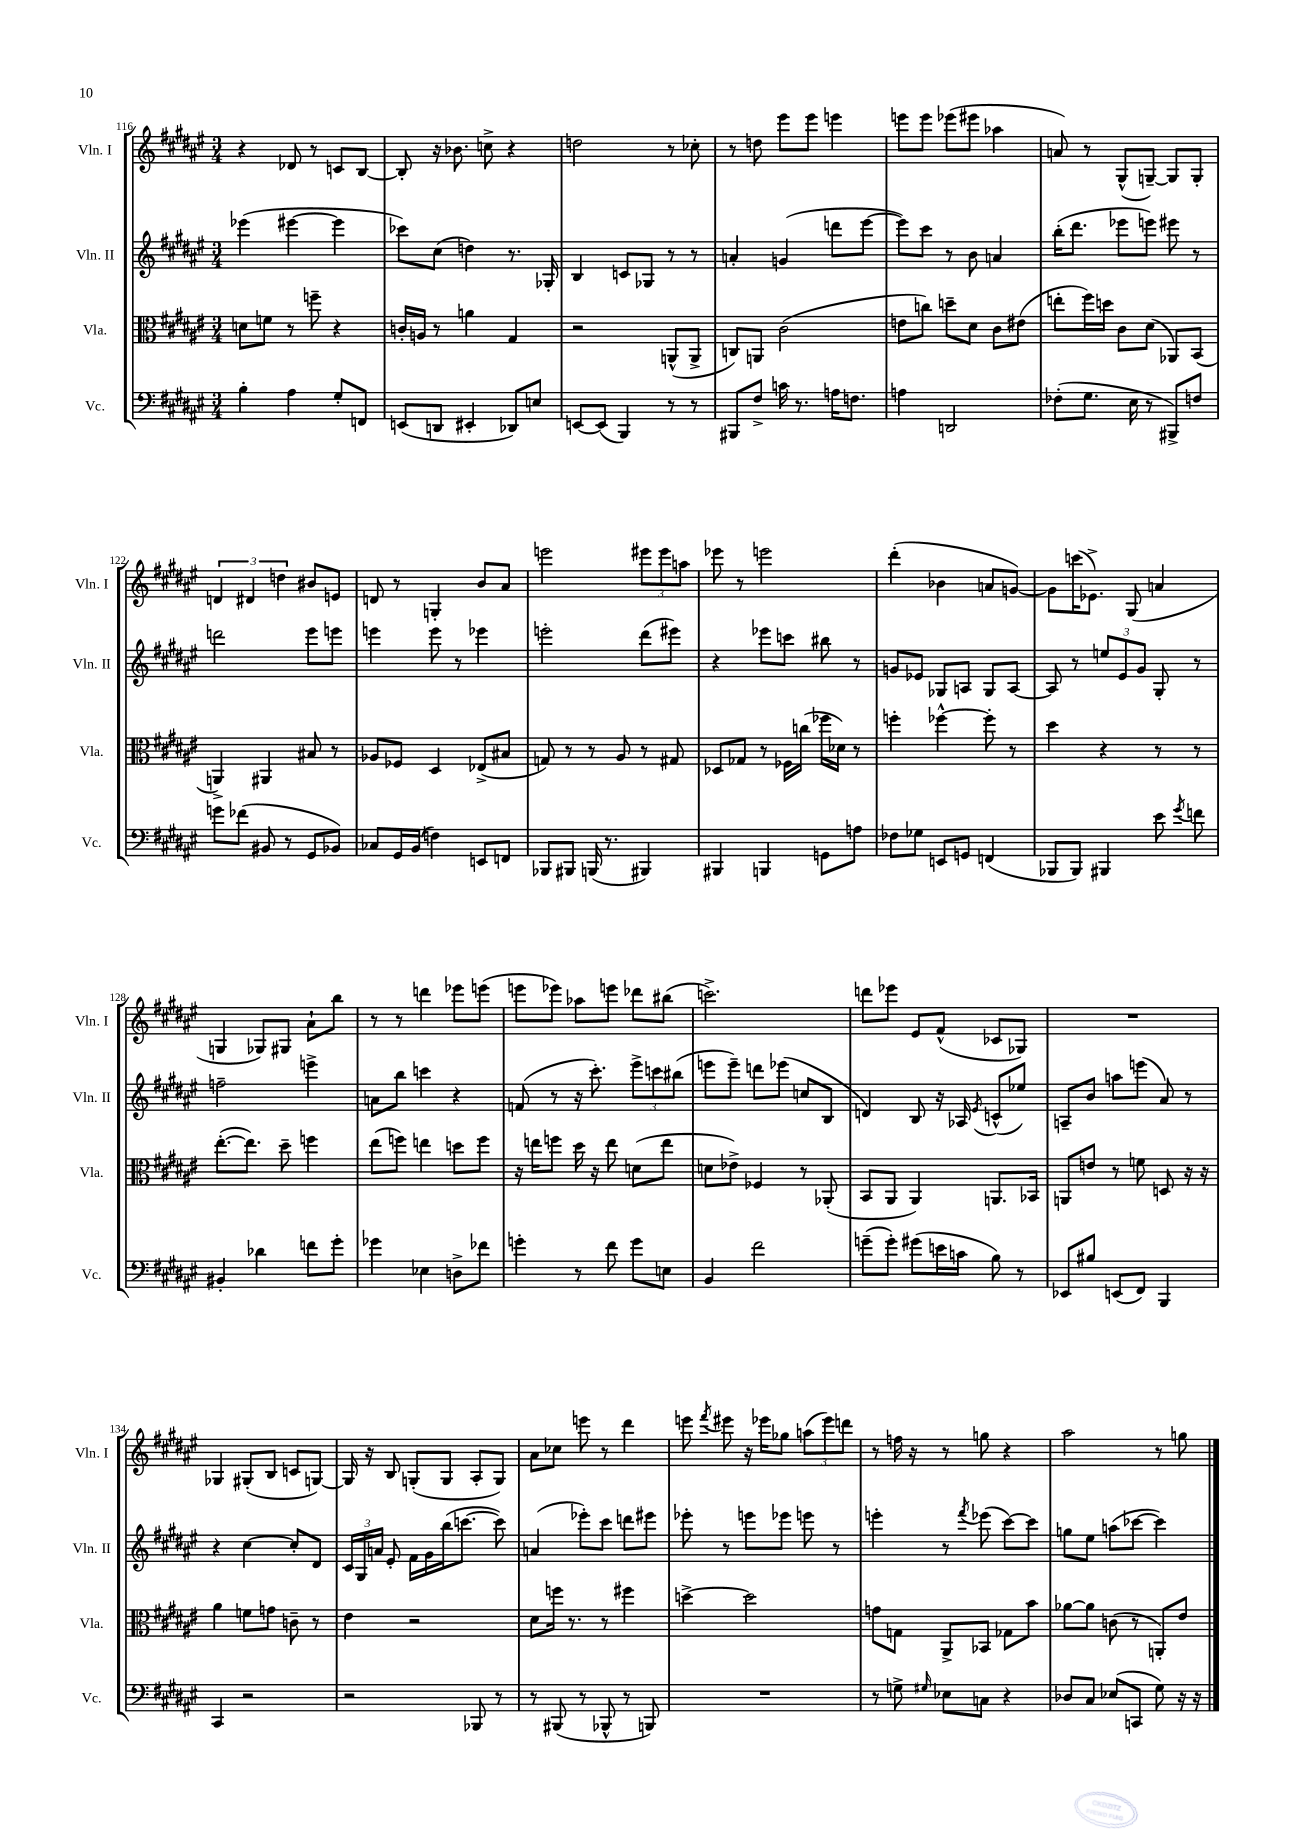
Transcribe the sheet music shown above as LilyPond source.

<<
\new StaffGroup <<
\new Staff = "s0" \with { instrumentName = "Vln. I" shortInstrumentName = "Vln. I" } {
    \clef treble \key fis \major \numericTimeSignature \time 3/4
    \autoBeamOff r4 des'8 r8 c'8[ b8]~ |
    b8-. r16 bes'8. c''8-> r4 |
    d''2 r8 ces''8-. |
    r8 d''8 eis'''8[ eis'''8] e'''4 |
    e'''8[ e'''8] ees'''8[( eis'''8] aes''4 |
    a'8) r8 gis8[-^( g8]~--) g8[ g8]-. |
    \tuplet 3/2 { d'4 dis'4 d''4 } bis'8[ e'8] |
    d'8 r8 g4-. b'8[ ais'8] |
    e'''2 \tuplet 3/2 { eis'''8[ eis'''8 a''8] } |
    ees'''8 r8 e'''2 |
    dis'''4-.( bes'4 a'8[ g'8]~) |
    g'8[ c'''16( ees'8.]->) gis8( a'4 |
    g4 ges8[) gis8] ais'8[-! b''8] |
    r8 r8 d'''4 ees'''8[ e'''8]( |
    e'''8[ ees'''8]) aes''8[ e'''8] des'''8[ bis''8]( |
    c'''2.->) |
    d'''8[ ees'''8] eis'8[ fis'8]-^( ces'8[ ges8]) |
    R2. |
    ges4 gis8[-.( b8] c'8[ g8]~) |
    g16 r16 b8 g8[-.( g8] ais8[-. g8]) |
    ais'8[ ces''8] e'''8 r8 dis'''4 |
    e'''8 \acciaccatura { fis'''8 } eis'''8 r16 ees'''16[ ges''8] \tuplet 3/2 { a''8[( ees'''8) d'''8] } |
    r8 f''16 r16 r8 g''8 r4 |
    ais''2 r8 g''8 \bar "|." |
}
\new Staff = "s1" \with { instrumentName = "Vln. II" shortInstrumentName = "Vln. II" } {
    \clef treble \key fis \major \numericTimeSignature \time 3/4
    \autoBeamOff ees'''4( eis'''4~ eis'''4 |
    ces'''8[) cis''8]( d''4) r8. ges16-. |
    b4 c'8[ ges8] r8 r8 |
    a'4-. g'4( d'''8[ eis'''8]~ |
    eis'''8[) cis'''8] r8 b'8 a'4 |
    b''16[-.( dis'''8.] ees'''8[ e'''8]) eis'''8 r8 |
    d'''2 eis'''8[ e'''8] |
    e'''4 e'''8 r8 ees'''4 |
    e'''2-. dis'''8[( eis'''8]) |
    r4 ees'''8[ c'''8] bis''8 r8 |
    g'8[ ees'8] ges8[ a8] ges8[ a8]~ |
    a8 r8 \tuplet 3/2 { e''8[ eis'8 gis'8] } gis8-. r8 |
    f''2-- e'''4-> |
    a'8[ b''8] c'''4 r4 |
    f'8( r8 r16 cis'''8.-.) \tuplet 3/2 { eis'''8[-> c'''8 bis''8]( } |
    e'''8[ e'''8]--) d'''8[ ees'''8]( c''8[ b8] |
    d'4) b8 r16 aes16 \acciaccatura { eis'8 } c'8[-^( ees''8]) |
    a8[-- b'8] a''8[ e'''8]( ais'8) r8 |
    r4 cis''4~ cis''8[-. dis'8] |
    \tuplet 3/2 { cis'16[ gis16 a'16] } eis'8-. fis'16[ gis'16 b''16( c'''8.]~ c'''8) |
    a'4( ees'''8[-.) cis'''8] d'''8[ eis'''8] |
    ees'''8-. r8 e'''8[ ees'''8] e'''8 r8 |
    e'''4-. r8 \acciaccatura { fis'''8 } ees'''8( cis'''8[~) cis'''8] |
    g''8[ eis''8] a''8[( ces'''8]~ ces'''4) \bar "|." |
}
\new Staff = "s2" \with { instrumentName = "Vla." shortInstrumentName = "Vla." } {
    \clef alto \key fis \major \numericTimeSignature \time 3/4
    \autoBeamOff d'8[ f'8] r8 f''8-- r4 |
    c'16[-. a16] r8 a'4 gis4 |
    r2 a,8[-^( a,8]-> |
    c8[) a,8] cis'2( |
    e'8[ c''8]) d''8[-- dis'8] cis'8[ eis'8]( |
    e''8[-. fis''16) d''16] cis'8[ dis'8]( aes,8[) b,8]( |
    a,4->) ais,4 bis8 r8 |
    aes8[ fes8] dis4 ees8[->( bis8] |
    g8) r8 r8 ais8 r8 gis8 |
    des8[ ges8] r8 fes16[ c''16]( fes''16[ des'16]) r8 |
    f''4-. fes''4~-^ fes''8-. r8 |
    dis''4 r4 r8 r8 |
    eis''8.[~-.( eis''8.]) dis''8-- f''4 |
    eis''8[( f''8]) e''4 d''8[ f''8] |
    r16 e''16[ f''8] dis''16 r16 e''8 d'8[( e''8] |
    d'8[ ees'8]->) fes4 r8 aes,8-.( |
    b,8[ ais,8] ais,4) a,8.[ bes,16] |
    a,8[ e'8] r8 f'8 d8 r16 r16 |
    ais'4 f'8[ g'8] c'8-- r8 |
    eis'4 r2 |
    dis'8[ f''16] r8. r8 fis''4 |
    d''4~-> d''2 |
    g'8[ g8] ais,8[-> bes,8] ges8[ b'8] |
    aes'8[~ aes'8] c'8( r8 a,8[-.) eis'8] \bar "|." |
}
\new Staff = "s3" \with { instrumentName = "Vc." shortInstrumentName = "Vc." } {
    \clef bass \key fis \major \numericTimeSignature \time 3/4
    \autoBeamOff b4-. ais4 gis8[-. f,8] |
    e,8[( d,8] eis,4-. des,8[) e8] |
    e,8[~ e,8]( b,,4) r8 r8 |
    bis,,8[ fis8]-> c'16 r8. a16[ f8.] |
    a4 d,2 |
    fes8[-.( gis8.] eis16 r8 bis,,8[->) f8] |
    g'8[ fes'8]( bis,8 r8 gis,8[ bes,8]) |
    ces8[ gis,16 b,16]( f4) e,8[ f,8] |
    bes,,8[ bis,,8] b,,16( r8. bis,,4) |
    bis,,4 b,,4 g,8[ a8] |
    fes8[ ges8] e,8[ g,8] f,4( |
    bes,,8[ bes,,8]) bis,,4 eis'8 \acciaccatura { gis'8 } f'8 |
    bis,4-. des'4 f'8[ gis'8]-. |
    ges'4 ees4 d8[-> fes'8] |
    g'4-. r8 fis'8 g'8[ e8] |
    b,4 fis'2 |
    g'8[--( g'8]-.) gis'8[( e'16 c'16] b8) r8 |
    ees,8[ bis8] e,8[( fis,8]) b,,4 |
    cis,4 r2 |
    r2 bes,,8 r8 |
    r8 bis,,8( r8 bes,,8-^ r8 b,,8) |
    R2. |
    r8 g8-> \grace { gis16 } ees8[ c8] r4 |
    des8[ cis8] ees8[( c,8] gis8) r16 r16 \bar "|." |
}
>>
>>
\layout { \context { \Score currentBarNumber = #116 } }
